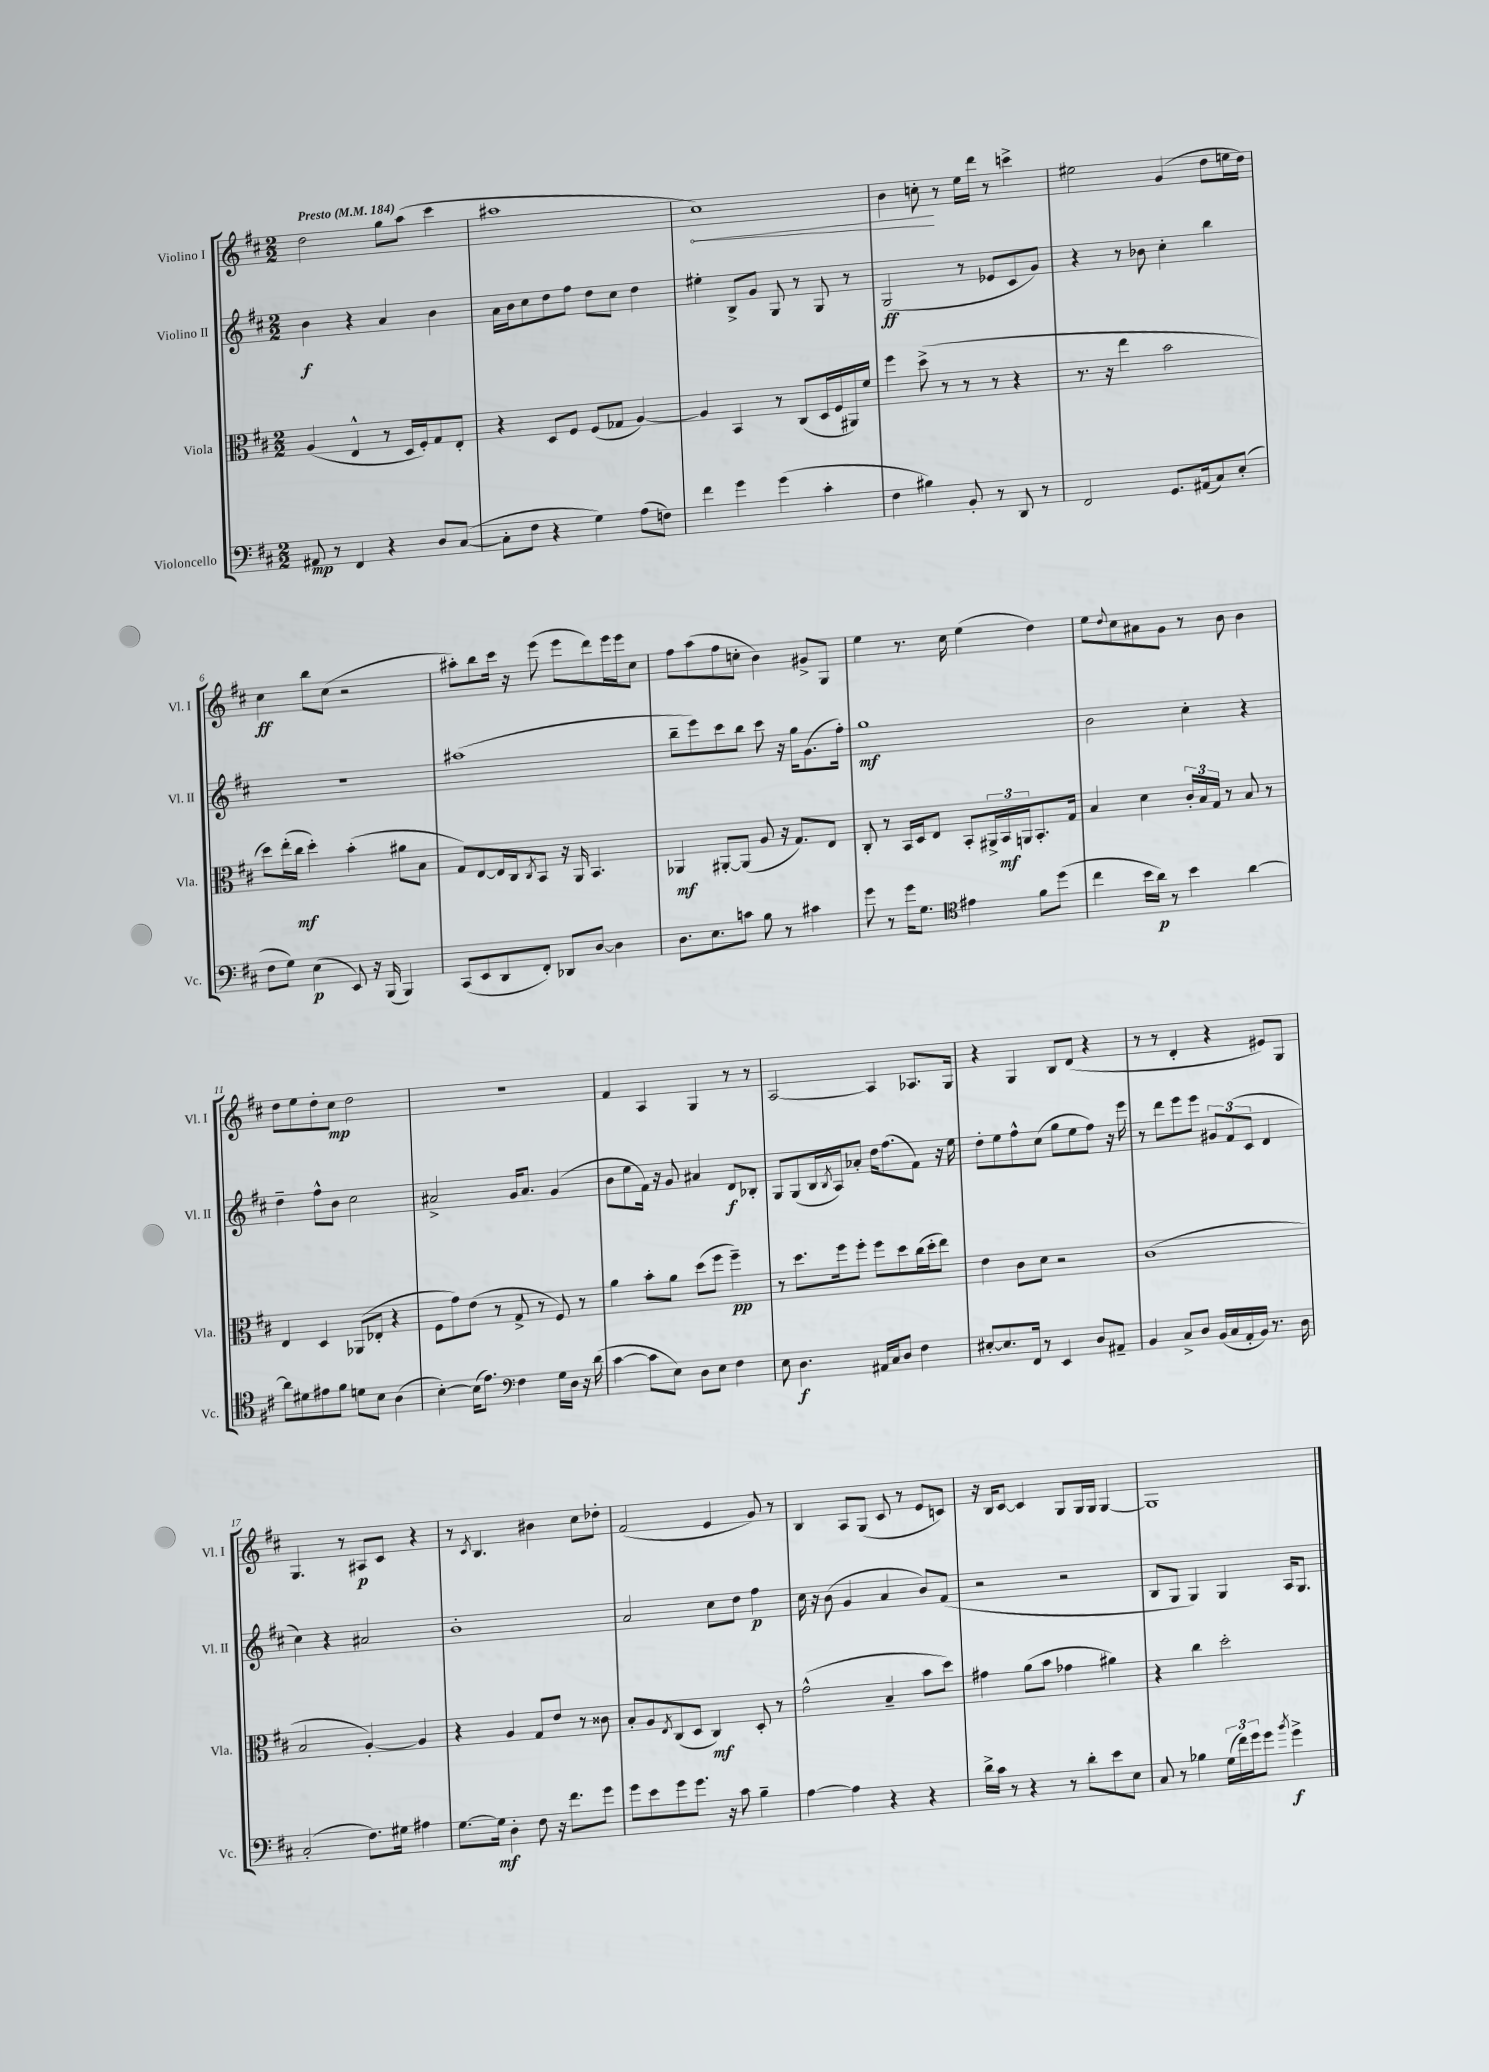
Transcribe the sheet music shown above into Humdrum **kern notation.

**kern	**dynam	**kern	**dynam	**kern	**dynam	**kern	**dynam
*part4	*part4	*part3	*part3	*part2	*part2	*part1	*part1
*staff4	*staff4	*staff3	*staff3	*staff2	*staff2	*staff1	*staff1
*I"Violoncello	*	*I"Viola	*	*I"Violino II	*	*I"Violino I	*
*I'Vc.	*	*I'Vla.	*	*I'Vl. II	*	*I'Vl. I	*
*clefF4	*	*clefC3	*	*clefG2	*	*clefG2	*
*k[f#c#]	*	*k[f#c#]	*	*k[f#c#]	*	*k[f#c#]	*
*M2/2	*	*M2/2	*	*M2/2	*	*M2/2	*
*MM184	*	*MM184	*	*MM184	*	*MM184	*
=1	=1	=1	=1	=1	=1	=1	=1
!	!	!	!	!	!	!LO:TX:a:B:t=Presto	!
8AA#X/	mp	(4A/	.	4b\	f	2dd\	.
8r	.	.	.	.	.	.	.
4FF#/	.	4E^^/	.	4r	.	.	.
4r	.	8r	.	4a/	.	8gg\L	.
.	.	16D/LL	.	.	.	(8aa\J	.
.	.	16F#'/J)	.	.	.	.	.
8D/L	.	8G/	.	4b\	.	4ccc#\	.
([8C#/J	.	8E'/J	.	.	.	.	.
=2	=2	=2	=2	=2	=2	=2	=2
8C#'\L]	.	4r	.	16a\LL	.	1aa#X	.
.	.	.	.	16b\J	.	.	.
8F#\J	.	.	.	8cc#\	.	.	.
4r	.	8D/L	.	8dd\	.	.	.
.	.	8F#/J	.	8ff#\J	.	.	.
4G\)	.	(8F#/L	.	8dd\L	.	.	.
.	.	8G-X/J	.	8cc#\J	.	.	.
(8A\L	.	[4A/)	.	4dd\	.	.	.
8Fn\J)	.	.	.	.	.	.	.
=3	=3	=3	=3	=3	=3	=3	=3
!	!	!	!	!	!	!	!LO:HP:b
4f#\	.	4A/]	.	4ee#X'\	.	1cc#)	<
4g\	.	4BB/	.	8B^/L	.	.	.
.	.	.	.	8g/J	.	.	.
(4g\	.	8r	.	8G/	.	.	.
.	.	(8C#/L	.	8r	.	.	.
4c#'\	.	16D/L	.	8G/	.	.	.
.	.	16F#/	.	.	.	.	.
.	.	16AA#X/)	.	8r	.	.	.
.	.	16f#/JJ	.	.	.	.	.
=4	=4	=4	=4	=4	=4	=4	=4
4F#\	.	4ff#\	.	(2G/	ff	4b\	.
4B#X\)	.	(8dd^\	.	.	.	8ccn'\	.
.	.	8r	.	.	.	8r	[
8BB'/	.	8r	.	8r	.	16ee\LL	.
.	.	.	.	.	.	16ddd\JJ	.
8r	.	8r	.	8e-X/L	.	8r	.
8DD/	.	4r	.	8c#/	.	4cccn^\	.
8r	.	.	.	8g/J)	.	.	.
=5	=5	=5	=5	=5	=5	=5	=5
2FF#/	.	8.r	.	4r	.	2ee#X\	.
.	.	16r	.	.	.	.	.
.	.	4ee\	.	8r	.	.	.
.	.	.	.	8b-X\	.	.	.
8.GG/L	.	2b\	.	4cc#'\	.	(4g/	.
(16AA#X/k	.	.	.	.	.	.	.
8C#/)	.	.	.	4bb\	.	8dd\L	.
(8E'/J	.	.	.	.	.	16een\L	.
.	.	.	.	.	.	16dd\JJ)	.
!!LO:LB:g=z
=6	=6	=6	=6	=6	=6	=6	=6
8F#\L	.	8dd\L)	.	1r	.	4cc#\	ff
8G\J)	.	(16ee'\L	.	.	.	.	.
.	.	16cc#\JJ	mf	.	.	.	.
(4E\	p	4dd'\)	.	.	.	8bb\L	.
.	.	.	.	.	.	(8cc#\J	.
8EE/)	.	(4b'\	.	.	.	2r	.
16r	.	.	.	.	.	.	.
(16BBB/	.	.	.	.	.	.	.
4BBB/)	.	8a#X\L	.	.	.	.	.
.	.	8B\J	.	.	.	.	.
=7	=7	=7	=7	=7	=7	=7	=7
(8CC#/L	.	8G/L)	.	(1aa#X	.	8aa#X'\L)	.
8EE/	.	[8E/	.	.	.	8bb\	.
8DD/	.	16E/L]	.	.	.	16ccc#\Jk	.
.	.	16C#/J	.	.	.	16r	.
.	.	8qC#/	.	.	.	.	.
8FF#'/J)	.	8BB/J	.	.	.	(8eee\	.
8DD-X/L	.	16r	.	.	.	8eee\L	.
.	.	16AA/	.	.	.	.	.
[8D/J	.	4.BB/	.	.	.	8ddd\)	.
4D\]	.	.	.	.	.	16eee\L	.
.	.	.	.	.	.	16eee\J	.
.	.	.	.	.	.	8cc#\J	.
=8	=8	=8	=8	=8	=8	=8	=8
8.D\L	.	4AA-X/	mf	8bb~\L	.	8ff#\L	.
.	.	.	.	8eee\)	.	(8aa\	.
8.E\	.	.	.	.	.	.	.
.	.	[8AA#X'/L	.	8ccc#\	.	8ff#\	.
8cn\J	.	(8AA#/J]	.	8bb\J	.	8ccn'\J	.
8B\	.	8A/	.	8ccc#\	.	4b\)	.
8r	.	16r	.	16r	.	.	.
.	.	8.G/L)	.	16gg\KL	.	.	.
4c#X\	.	.	.	(8.g\	.	8g#X^/L	.
.	.	8E/J	.	.	.	8G/J	.
.	.	.	.	16ff#'\Jk)	.	.	.
=9	=9	=9	=9	=9	=9	=9	=9
8g\	.	8C#'/	.	1gg	mf	4ee\	.
8r	.	8r	.	.	.	.	.
16g\KL	.	16BB/LL	.	.	.	8.r	.
8.G\J	.	16D/J	.	.	.	.	.
.	.	8E/J	.	.	.	.	.
.	.	.	.	.	.	16cc#\	.
*clefC4	*	*	*	*	*	*	*
4e#X\	.	8BB'/L	.	.	.	(4ee\	.
.	.	24AA#X^/L	.	.	.	.	.
.	.	24BB/	mf	.	.	.	.
.	.	24AAn/J	.	.	.	.	.
8f#\L	.	8.BB'/	.	.	.	4dd\)	.
(8dd\J	.	.	.	.	.	.	.
.	.	16G/Jk	.	.	.	.	.
=10	=10	=10	=10	=10	=10	=10	=10
4cc#\	.	4B/	.	2b\	.	8ee\L	.
.	.	.	.	.	.	8qqdd/	.
.	.	.	.	.	.	8cc#\	.
16b\LL	.	4d\	.	.	.	8a#X\	.
16a\JJ)	p	.	.	.	.	.	.
8r	.	.	.	.	.	8g\J	.
4b\	.	24c#'/LL	.	4cc#'\	.	8r	.
.	.	24B/	.	.	.	.	.
.	.	24G/JJ	.	.	.	.	.
.	.	8r	.	.	.	8b\	.
[4a\	.	8B/	.	4r	.	4b\	.
.	.	8r	.	.	.	.	.
!!LO:LB:g=z
=11	=11	=11	=11	=11	=11	=11	=11
8a\L]	.	4E/	.	4dd~\	.	8dd\L	.
8d#X\	.	.	.	.	.	8ee\	.
8e#X\	.	4D/	.	8ff#^^\L	.	8dd'\	.
8f#\J	.	.	.	8b\J	.	8cc#\J	mp
8dn\L	.	(8AA-X/L	.	2cc#\	.	2dd\	.
8B\J	.	8E-X'/J	.	.	.	.	.
(4A\	.	4r	.	.	.	.	.
=12	=12	=12	=12	=12	=12	=12	=12
[4B'\)	.	8F#\L	.	2a#X^/	.	1r	.
.	.	8g\)	.	.	.	.	.
(16B\KL]	.	(8e\J	.	.	.	.	.
8.e\J)	.	.	.	.	.	.	.
.	.	8r	.	.	.	.	.
*clefF4	*	*	*	*	*	*	*
4F#\	.	8G^/	.	16g/KL	.	.	.
.	.	.	.	8.a#/J	.	.	.
.	.	8r	.	.	.	.	.
16G\LL	.	8F#/)	.	(4g/	.	.	.
16D\JJ	.	.	.	.	.	.	.
16r	.	8r	.	.	.	.	.
(16d\	.	.	.	.	.	.	.
=13	=13	=13	=13	=13	=13	=13	=13
[4c#\	.	4a\	.	8b\L	.	4f#/	.
.	.	.	.	8ee\	.	.	.
8c#\L]	.	8b'\L	.	16f#\Jk)	.	4A/	.
.	.	.	.	16r	.	.	.
8E\J)	.	8a\J	.	8g/	.	.	.
8D\L	.	(8dd\L	.	4a#X/	.	4G/	.
8E\J	.	8ff#\J	.	.	.	.	.
4F#\	.	4ff#~\)	pp	8d/L	f	8r	.
.	.	.	.	8B-X'/J	.	8r	.
=14	=14	=14	=14	=14	=14	=14	=14
8E\	.	8r	.	8G/L	.	[2A/	.
4.D\	f	8.dd\L	.	(8G/	.	.	.
.	.	.	.	16B/L	.	.	.
.	.	.	.	8qB/	.	.	.
.	.	16ff#\k	.	16A/J)	.	.	.
.	.	8ff#'\J	.	8a-X'/J	.	.	.
16AA#X/LL	.	8ff#\L	.	16dd\KL	.	4A/]	.
16C#/J	.	.	.	(8.ff#\	.	.	.
8D/J	.	8dd\	.	.	.	.	.
4F#\	.	(16cc#\L	.	8f#\J)	.	8.A-X/L	.
.	.	16dd'\J	.	.	.	.	.
.	.	8ee\J)	.	16r	.	.	.
.	.	.	.	16ee\	.	16G/Jk	.
=15	=15	=15	=15	=15	=15	=15	=15
[8E#X'/L	.	4e\	.	8dd'\L	.	4r	.
8.E#/]	.	.	.	8ee\	.	.	.
.	.	8c#\L	.	8ff#^^\	.	4G/	.
16FF#/Jk	.	.	.	.	.	.	.
8r	.	8d\J	.	(8cc#\J	.	.	.
4EE/	.	2r	.	8gg\L	.	8B/L	.
.	.	.	.	8ee\	.	(8d/J	.
8D/L	.	.	.	8ff#\J)	.	4r	.
8AA#X~/J	.	.	.	16r	.	.	.
.	.	.	.	16eee\	.	.	.
=16	=16	=16	=16	=16	=16	=16	=16
4BB/	.	(1c#	.	8r	.	8r	.
.	.	.	.	8ddd\L	.	8r	.
8C#^/L	.	.	.	8eee\	.	4d'/	.
8D/J	.	.	.	8eee\J	.	.	.
(16BB/LL	.	.	.	12g#X/L	.	4r	.
16C#/	.	.	.	.	.	.	.
.	.	.	.	(12f#/	.	.	.
16AA'/	.	.	.	.	.	.	.
.	.	.	.	12c#/J	.	.	.
16BB/JJ)	.	.	.	.	.	.	.
8.r	.	.	.	4d/	.	8e#X/L)	.
.	.	.	.	.	.	8G/J	.
16D\	.	.	.	.	.	.	.
!!LO:LB:g=z
=17	=17	=17	=17	=17	=17	=17	=17
(2C#'/	.	2B/	.	4cc#\)	.	4.G/	.
.	.	.	.	4r	.	.	.
.	.	.	.	.	.	8r	.
8.F#\L)	.	[4A'/)	.	2a#X/	.	8A#X/L	p
.	.	.	.	.	.	8c#/J	.
16G#X\Jk	.	.	.	.	.	.	.
4A#X\	.	4A/]	.	.	.	4r	.
=18	=18	=18	=18	=18	=18	=18	=18
[8.G\L	.	4r	.	1b'	.	8r	.
.	.	.	.	.	.	8qc#/	.
.	.	.	.	.	.	4.B/	.
16G\Jk]	mf	.	.	.	.	.	.
4D'\	.	4A/	.	.	.	.	.
8F#\	.	8G/L	.	.	.	4b#X\	.
16r	.	8e/J	.	.	.	.	.
8.f#\L	.	.	.	.	.	.	.
.	.	8r	.	.	.	8cc#\L	.
8g\J	.	8c##X\	.	.	.	8dd-X'\J	.
=19	=19	=19	=19	=19	=19	=19	=19
8g\L	.	8B'/L	.	2a/	.	(2f#/	.
8e\	.	8A/	.	.	.	.	.
.	.	8qE/	.	.	.	.	.
8g\	.	(8C#/	.	.	.	.	.
8.g\J	.	8D/J	.	.	.	.	.
.	.	4C#/)	mf	8cc#\L	.	4e/	.
16r	.	.	.	.	.	.	.
8c#\	.	.	.	8dd\J	.	.	.
4B~\	.	8D'/	.	4ff#\	p	8g/)	.
.	.	8r	.	.	.	8r	.
=20	=20	=20	=20	=20	=20	=20	=20
[4A\	.	(2g^^\	.	16cc#\	.	4B/	.
.	.	.	.	16r	.	.	.
.	.	.	.	(8b\	.	.	.
4A\]	.	.	.	4g/	.	8A/L	.
.	.	.	.	.	.	(8G/J	.
4r	.	4B~/	.	4a/	.	8c#/	.
.	.	.	.	.	.	8r	.
4r	.	8b\L	.	8b/L)	.	8e/L	.
.	.	8dd\J)	.	(8f#/J	.	8cn/J)	.
=21	=21	=21	=21	=21	=21	=21	=21
16d^\LL	.	4g#X\	.	2r	.	16r	.
16c#\JJ	.	.	.	.	.	16B/KL	.
8r	.	.	.	.	.	[8c#/J	.
4r	.	(8a\L	.	.	.	4c#/]	.
.	.	8b\J	.	.	.	.	.
8r	.	4g-X\	.	2r	.	8G/L	.
8d'\L	.	.	.	.	.	16G/L	.
.	.	.	.	.	.	16G/JJ	.
8e\	.	4a#X\)	.	.	.	[4G/	.
8E\J	.	.	.	.	.	.	.
=22	=22	=22	=22	=22	=22	=22	=22
8C#/	.	4r	.	8B/L	.	1G]	.
8r	.	.	.	8G/J	.	.	.
4B-X\	.	4cc#\	.	4G/)	.	.	.
(24G\LL	.	2dd'\	.	4G/	.	.	.
24f#\)	.	.	.	.	.	.	.
24g\J	.	.	.	.	.	.	.
8g\J	.	.	.	.	.	.	.
8qb/	.	.	.	.	.	.	.
4g^\	f	.	.	16A/KL	.	.	.
.	.	.	.	8.G/J	.	.	.
==	==	==	==	==	==	==	==
*-	*-	*-	*-	*-	*-	*-	*-
